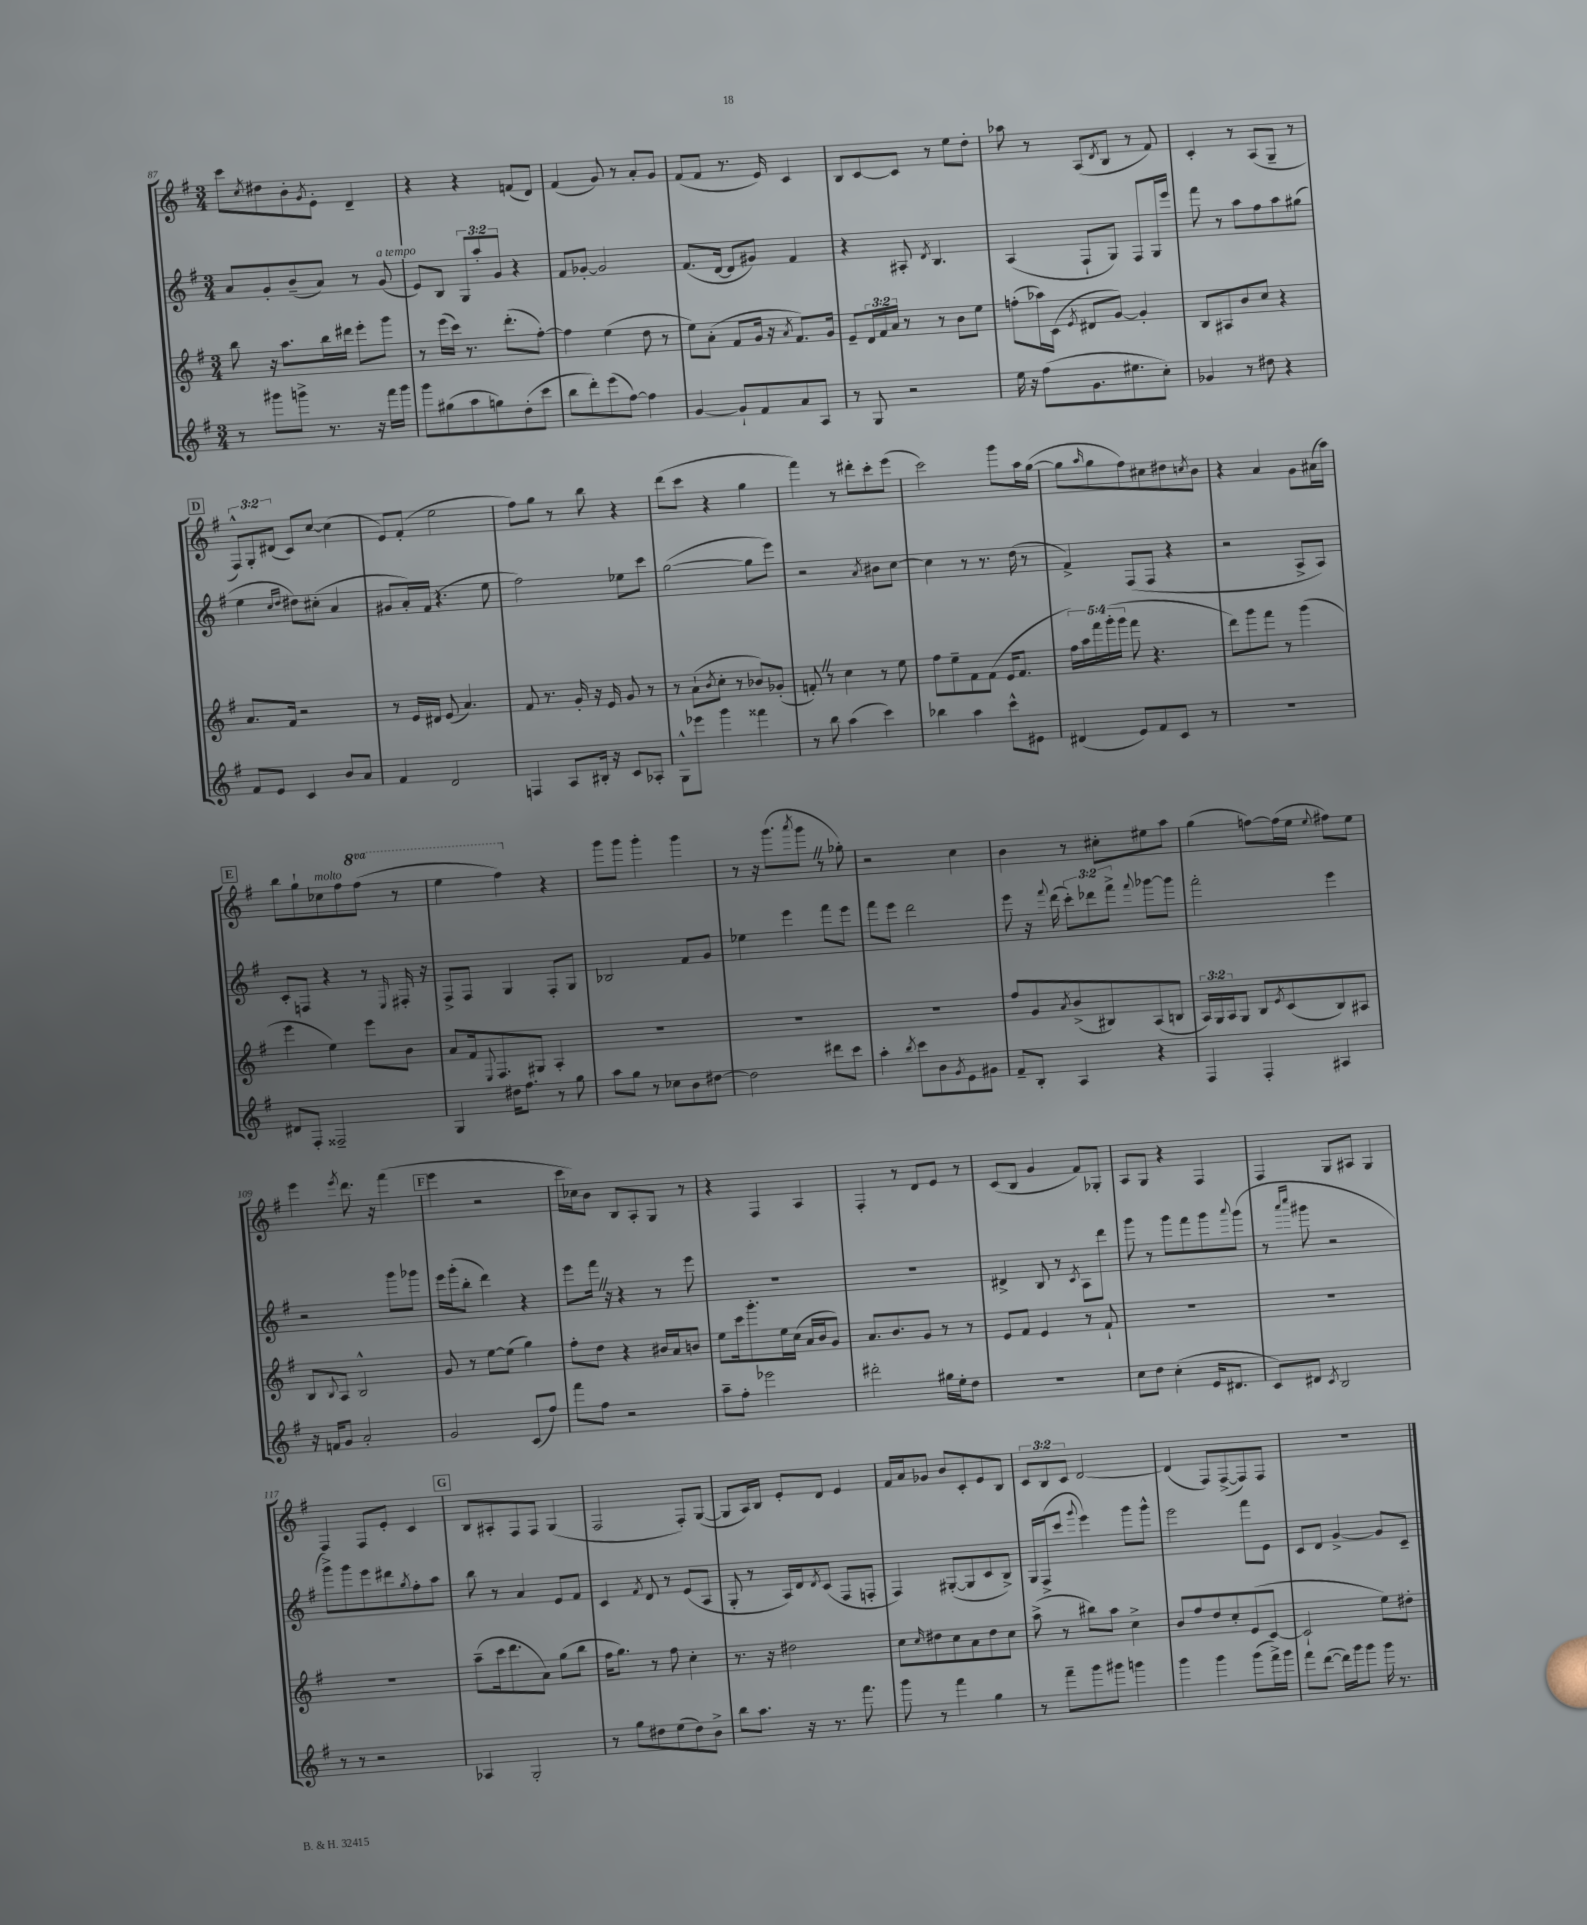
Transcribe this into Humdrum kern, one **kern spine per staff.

**kern	**kern	**kern	**kern
*staff4	*staff3	*staff2	*staff1
*clefG2	*clefG2	*clefG2	*clefG2
*k[f#]	*k[f#]	*k[f#]	*k[f#]
*M3/4	*M3/4	*M3/4	*M3/4
8r	8bb	8a	8ccc
.	.	.	8qcc
8ggg#	16r	8g'	8dd#
.	8.aa	.	.
8ggg^	.	(8b~	8b'
.	.	.	8qg
8.r	16bb	8a)	8e'
.	16ddd#	.	.
.	8eee'	8r	4d~
16r	.	.	.
16fff#	8ggg	(8g	.
16ggg	.	.	.
=	=	=	=
8ggg	8r	8e)	4r
(8gg#	(16eee	8B	.
.	16ccc)	.	.
8aa	8.r	12G	4r
.	.	12aa'	.
8gg)	.	.	.
.	.	12g	.
.	(8.ddd'	.	.
(8dd'	.	4r	(8f
8ccc	[8ff#')	.	8d)
=	=	=	=
8bb	4ff#]	8f#	(4f#
8ddd')	.	[8g-'	.
(8eee	(4ee	2g-]	8g)
[8ff#)	.	.	8r
4ff#]	8dd	.	8a'
.	8r	.	8g
=	=	=	=
[4g	8ee)	(8.f#	(8f#
.	(8a'	.	8f#
.	.	[16d	.
8g`]	8f#	8d]	8.r
8f#	16g	8g#)	.
.	16r	.	16e)
.	8qa	.	.
8a	8.f#)	4f#	4c
8A	.	.	.
.	16g	.	.
=	=	=	=
8r	8e~	4r	8B
8G	24d	.	[8c
.	24f#	.	.
.	24a	.	.
2r	8r	8A#'	8c]
.	.	8qd	.
.	8r	4.B	8r
.	8b	.	8ee
.	8ee	.	8dd'
=	=	=	=
16ee	(8ff'	(4A	8aa-
16r	.	.	.
(8ff#	16aa-)	.	8r
.	(16c	.	.
.	8qe	.	.
8.g	8d#	8F#`	(8A
.	.	.	8qd
.	[8g)	8G)	8B
8.ee#	.	.	.
.	4g']	8F#	8r
8cc')	.	16G	8f#)
.	.	16eee	.
=	=	=	=
4g-	8B	8fff#	4c'
.	8A#	8r	.
8r	8b	8aa	8r
8dd#	8cc	8ff#	(8A
4r	4r	8aa	8G~
.	.	(8gg#	8r
=	=	=	=
8f#	8.a	4ee	12F#^^)
.	.	.	12G'
8e	.	.	.
.	.	.	(12d#
.	16f#	.	.
.	.	16qqcc	.
.	.	16qqdd	.
4c	2r	8dd#)	8c)
.	.	(8cc#'	[8cc
8b	.	4a	(4cc]
8a	.	.	.
=	=	=	=
4f#	8r	8g#	8e)
.	16e	16a')	(8f#'
.	16d#	(16f#	.
2d	(8e	4.r	2ee
.	4.a)	.	.
.	.	8ee	.
=	=	=	=
4F	8f#	2ff#)	8ff#)
.	8.r	.	8gg
8A	.	.	8r
.	16g'	.	.
16B#'	16r	.	8bb
16r	16e	.	.
8c	8g	8ee-	4r
8A-'	8r	8ccc	.
=	=	=	=
8G^^	8r	([2gg	(8ddd
8eee-	(8a`	.	8ccc
.	8qb	.	.
4ggg	8cc'	.	4r
.	8r	.	.
4fff##	8b-)	8gg]	4gg
.	(8g-'	8eee)	.
=	=	=	=
8r	8f')	2r	4fff#)
8bb	8r	.	.
(4aa	4cc	.	8r
.	.	.	8ddd#'
.	.	8qa	.
4ccc)	8r	8b#	8ccc'
.	8ee	[8cc	(8eee
=	=	=	=
4bb-	8ff#	4cc]	2ccc)
.	8ee~	.	.
4aa	8f#	8r	.
.	(8f#	8.r	.
8ccc^^	16e	.	8ggg
.	8.f#	(16dd	.
8e#	.	8r	16aa
.	.	.	([16gg
=	=	=	=
(4d#	20ff#)	4f#^)	8gg]
.	20aa	.	.
.	20fff#	.	.
.	.	.	16qqaa
.	.	.	8gg
.	(20ggg'	.	.
.	20ggg	.	.
8e)	8fff#	(8F#	8ff#)
8f#	4.r	8F#	8cc#
8c	.	4r	8dd#
.	.	.	8qcc
8r	.	.	8b
=	=	=	=
2.r	8ddd)	2r	4r
.	8ggg	.	.
.	8fff#	.	4a
.	8r	.	.
.	(4ggg	8A^	8g
.	.	8A)	(16a#
.	.	.	16aa)
=	=	=	=
8d#	4eee	8c'	8bb
8F#'	.	8F	8gg`
2F##~	4ee)	4r	8cc-
.	.	.	8ff#
.	8eee	8r	(8fff#
.	.	16qqE	.
.	8b	16F#'	8r
.	.	16r	.
=	=	=	=
4G	8a	8F#^	4eee
.	16f#	8F#	.
.	8qqE	.	.
.	8.F#	.	.
16dd#	.	4G	4fff#)
8.ff#	.	.	.
.	8G#	.	.
8r	4A'	8F#'	4r
8gg	.	8G	.
=	=	=	=
8aa	2.r	2B-	8ggg
8gg	.	.	8ggg
8r	.	.	4ggg'
8cc-	.	.	.
8b	.	8f#	4ggg
[8dd#	.	8g	.
=	=	=	=
2dd#]	2.r	4ee-	8r
.	.	.	16r
.	.	.	(8.ggg
.	.	4eee	.
.	.	.	8qaaa
.	.	.	8ggg
8ddd#	.	8fff#	8r
8ccc	.	8eee	8gg-')
=	=	=	=
4aa'	2.r	8fff#	2r
.	.	8eee	.
8qbb	.	.	.
8ccc	.	2ddd	.
8b	.	.	.
8qg	.	.	.
8e	.	.	4cc
8g#	.	.	.
=	=	=	=
8f#~	8ff#	8eee	4b
8B'	8g	16r	.
.	.	8qqfff#	.
.	.	(16ddd	.
.	8qa	.	.
4A	(8b^	12ccc')	8r
.	.	12ddd-	.
.	8B#)	.	8cc#'
.	.	12fff#^	.
.	.	8qqfff#	.
4r	(8A	[8ggg-	8ee#
.	8B	8ggg-]	8aa
=	=	=	=
4F#	24A)	2fff#'	(4gg
.	24G	.	.
.	24A	.	.
.	8G	.	.
4F#'	8B	.	[8ff)
.	8qe	.	.
.	(8c	.	(16ff]
.	.	.	16ee
.	.	.	8qqee
4A#	8B)	4eee	8ff#)
.	8A#	.	8ee
=	=	=	=
16r	8B	2r	4eee
16f	.	.	.
.	8qqB	.	.
8g	8A	.	.
.	.	.	8qeee
2a'	2B^^	.	8.ddd
.	.	.	16r
.	.	8ggg	(4fff#
.	.	8ggg-	.
=	=	=	=
2g	8g	16eee	4eee
.	.	(16ggg'	.
.	8r	8bb'	.
.	[8ee	4ddd)	2r
.	(8ee]	.	.
(8c	4gg)	4r	.
8ff#)	.	.	.
=	=	=	=
8fff#	8ff#'	8eee	16ccc
.	.	.	16cc-)
8ff#	8dd	16fff#	8b
.	.	16r	.
2r	4r	4r	8B
.	.	.	8A'
.	16b#	8r	8G
.	16a	.	.
.	8b	8eee	8r
=	=	=	=
8aa~	8ee	2.r	4r
8ff#'	16ccc	.	.
.	8.ggg'	.	.
2eee-	.	.	4F#
.	16ee	.	.
.	(16cc	.	.
.	16a	.	4A
.	16b	.	.
.	8g)	.	.
=	=	=	=
2ddd#'	8.a	2.r	4F#'
.	8.b	.	.
.	.	.	8r
.	8g	.	8d
16gg#	8r	.	8e
16ee'	.	.	.
8dd	8r	.	8r
=	=	=	=
2.r	8e	4d#^	(8c
.	8f#	.	8B
.	4e	8B	4g
.	.	8r	.
.	.	8qc	.
.	8r	8A	8f#)
.	8f#`	8ddd	8G-'
=	=	=	=
8cc	2.r	8ggg	8A
8dd	.	8r	8G
(4cc'	.	8ggg	4r
.	.	8fff#	.
16e	.	8ggg	4F#
8.d#	.	.	.
.	.	8qqaaa	.
.	.	(8ggg	.
=	=	=	=
8c)	2.r	8r	4F#
.	.	16qqaaa	.
.	.	16qqcccc	.
8d#	.	8ggg#	.
8qc	.	.	.
2B	.	2r	8G
.	.	.	8A#
.	.	.	4G
=	=	=	=
8r	2.r	8ggg^)	4F#
8r	.	8ggg	.
2r	.	8eee	8F#
.	.	8ddd#	8e'
.	.	8qgg	.
.	.	8ff#'	4c
.	.	8aa	.
=	=	=	=
4A-	(8aa~	8bb	8B
.	16ccc	8r	8A#'
.	8.ddd	.	.
2G'	.	4a	8F#
.	8a)	.	8F#
.	(8gg	8e	(4G
.	8bb	8f#	.
=	=	=	=
8r	16ff#	4c	2F#
.	8.gg)	.	.
8gg	.	.	.
.	.	8qf#	.
8dd#	8r	8d	.
(8ee	8ff#	8r	.
8dd#)	4cc'	(8e	8F#')
8b^	.	8A	([8G
=	=	=	=
8bb	8.r	8G'	8G]
8.aa	.	8r	16A)
.	16r	.	16B
.	2dd#	16A)	8e'
16r	.	16d	.
.	.	8qd	.
8.r	.	(8c	8d
.	.	8F#	4e
8.fff#	.	.	.
.	.	8F'	.
=	=	=	=
8ggg	8cc	4F#)	16f#
.	.	.	16a
.	16qqcc	.	.
8r	8dd#	.	8g-
4fff#	8cc	([8G#'	8b
.	8a	8G#]	8c'
4gg	8dd#	8c	8e
.	8cc	8B^)	8B
=	=	=	=
8r	(8aa^	16G	12c
.	.	(16F#^	.
.	.	.	12B
8fff#~	8r	8ccc	.
.	.	.	12c
.	.	8qqggg	.
8ggg	8bb#)	4eee)	[2d
8ggg#	8aa	.	.
4ggg	4cc^	8ggg	.
.	.	8ggg^^	.
=	=	=	=
4ggg	8b	2eee	(4d]
.	8ff#	.	.
4ggg	8dd	.	8F#)
.	8cc'	.	([8F#^
(8ggg	(8e	8fff#	8F#])
16fff#^)	[8c	8e	8F#
16ggg	.	.	.
=	=	=	=
8fff#	2c`]	8c	2.r
([8ddd	.	8d	.
16ddd])	.	[4g^	.
16ggg	.	.	.
8ggg	.	.	.
16ggg	8ee)	8g]	.
8.r	.	.	.
.	8dd#'	8c~	.
==	==	==	==
*-	*-	*-	*-
